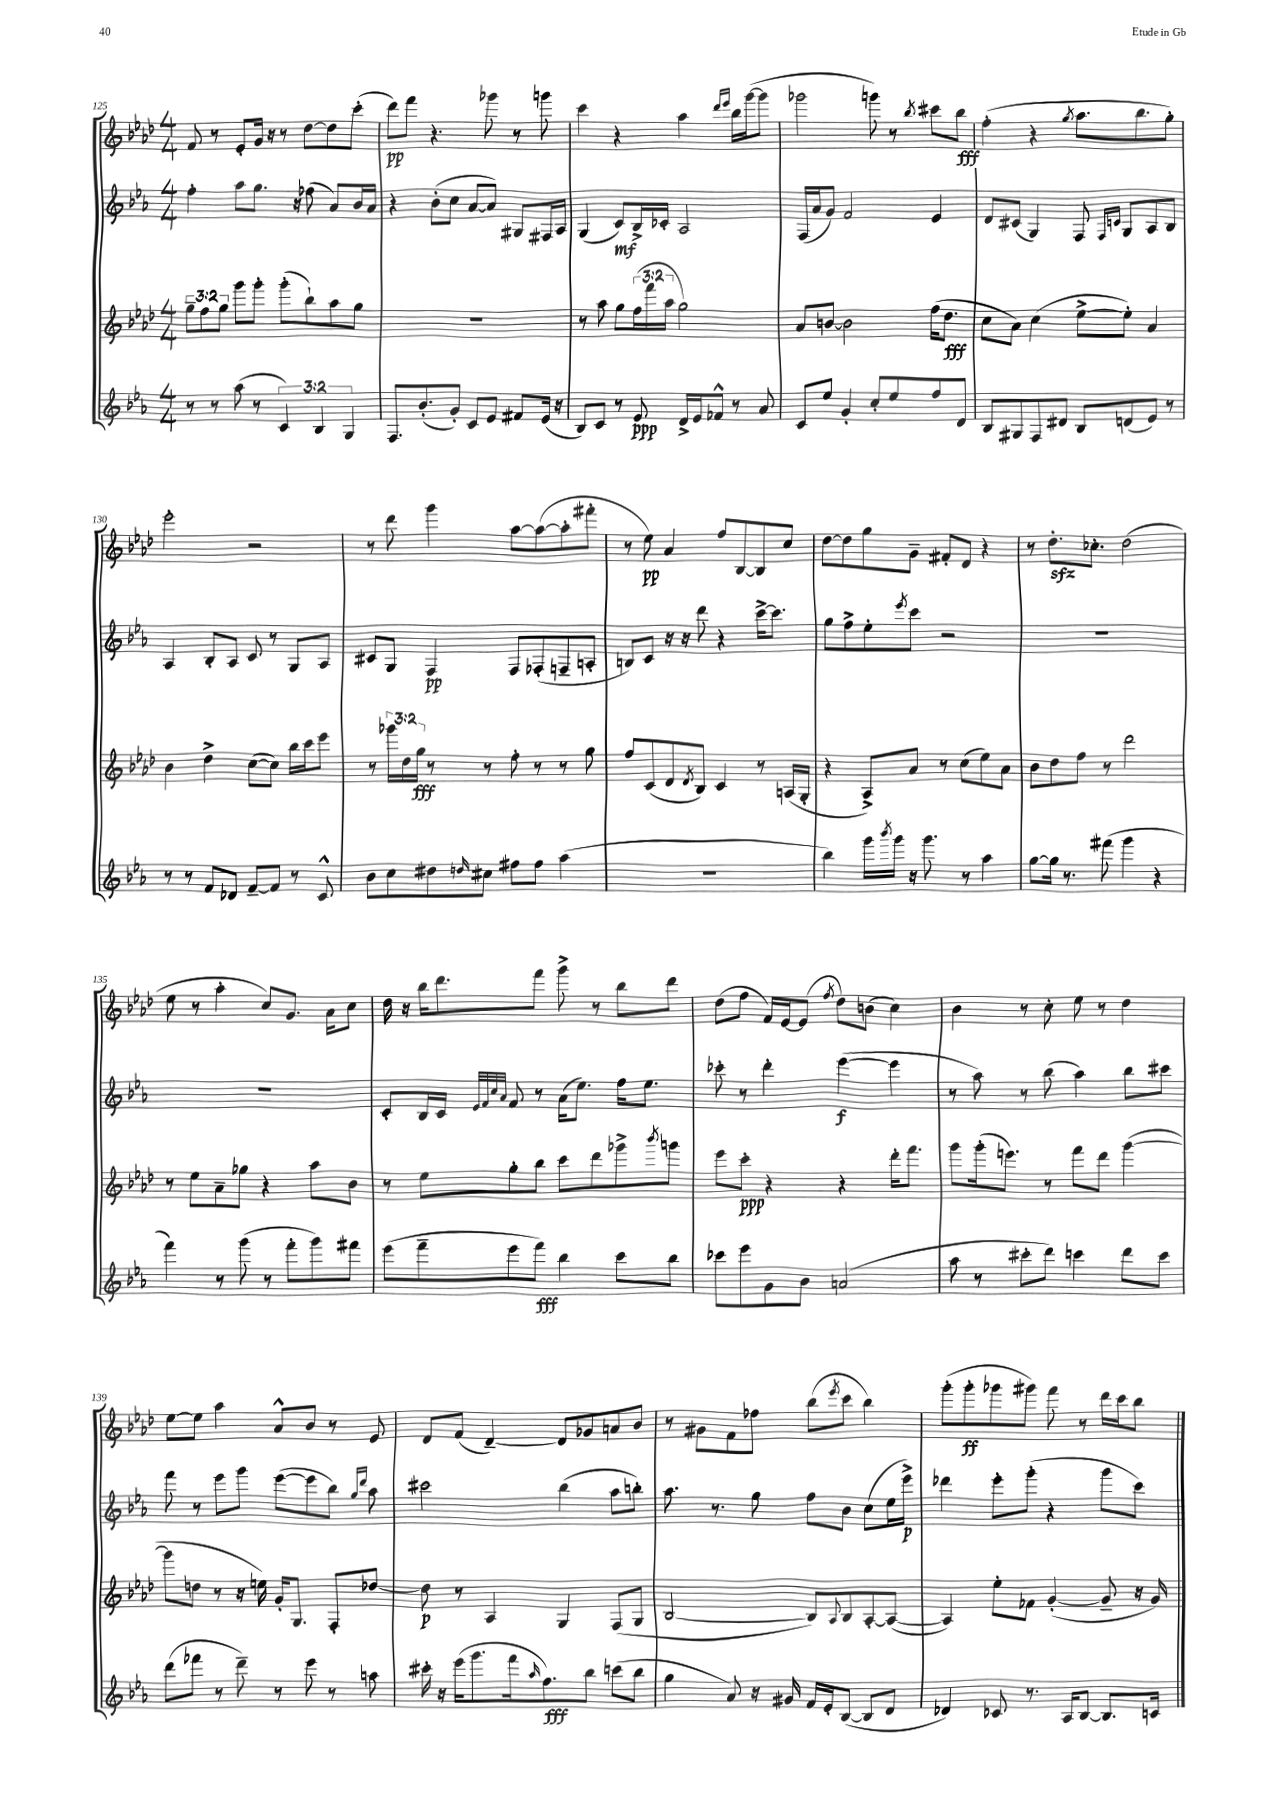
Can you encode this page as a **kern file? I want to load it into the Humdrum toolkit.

**kern	**kern	**kern	**kern
*staff4	*staff3	*staff2	*staff1
*clefG2	*clefG2	*clefG2	*clefG2
*k[b-e-a-]	*k[b-e-a-d-]	*k[b-e-a-]	*k[b-e-a-d-]
*M4/4	*M4/4	*M4/4	*M4/4
8r	12gg~	4ff'	8f
.	12ff	.	.
8r	.	.	8r
.	12gg	.	.
(8aa-	8ggg	8aa-	8e-'
8r	8ggg'	8.gg	16g
.	.	.	16r
6c)	(8ggg'	.	8r
.	.	16r	.
.	8bb-`)	(8ff-	[8dd-
6B-	.	.	.
.	8aa-	8a-)	8dd-]
6G	.	.	.
.	8gg	16b-	(8ccc'
.	.	16a-	.
=	=	=	=
8.F	1r	4r	8ddd-)
.	.	.	8fff
(8.b-'	.	.	.
.	.	(8b-'	4.r
8g')	.	8cc	.
8c	.	[8a-	.
8e-	.	8a-])	8ggg-
8f#	.	8G#	8r
(16e-	.	16F#	8ggg
16r	.	16A-	.
=	=	=	=
8B-)	8r	(4G	4ccc
8c	8aa-	.	.
8r	8gg	8c)	4r
8e-	(24ff	16B-^	.
.	24fff	.	.
.	.	16c-'	.
.	24aa-	.	.
16d^	2gg)	2A-	4aa-
16e-	.	.	.
8f-^^	.	.	.
.	.	.	16qqddd-
.	.	.	16qqeee-
8r	.	.	16bb-
.	.	.	([16ggg
8a-	.	.	8ggg]
=	=	=	=
8c	8a-	(16F	2ggg-
.	.	16a-	.
8ee-	[8b	8g)	.
4g'	2b]	2f	.
8cc'	.	.	8ggg)
8ee-	.	.	8r
.	.	.	8qbb-
8ff	(16ff	4e-	8ccc#
.	8.dd-	.	.
8d	.	.	8bb-
=	=	=	=
8B-	8cc	8d	(4ff'
8G#	8a-)	(8c#	.
8F	(4cc	4G)	4r
8d#	.	.	.
.	.	.	8qgg
8B-	[8ee-^	8F	8.aa-
.	.	16qqF	.
.	.	16qqc	.
(8d	8ee-'])	8G	.
.	.	.	8.bb-
8e-)	4a-	8A-	.
8r	.	8B-	8gg')
=	=	=	=
8r	4b-	4A-	2eee-'
8r	.	.	.
8f	4dd-^	8B-'	.
8d-	.	8A-	.
[8f~	([8cc	8c	2r
8f]	8cc])	8r	.
8r	16bb-	8G	.
.	16ccc	.	.
8c^^	8eee-	8A-	.
=	=	=	=
8b-	8r	8c#	8r
8cc	24ggg-	8G	8ddd-
.	24dd-	.	.
.	24gg	.	.
8dd#	8r	4F	4ggg
16qqdd	.	.	.
8cc#	8r	.	.
8ff#	8ff'	8F	[8aa-
8ff#	8r	(8F-'	(8aa-_
(4aa-	8r	8F~	8aa-']
.	8gg	8A'	8fff#'
=	=	=	=
1r	8ff	8B)	8r
.	(8c	8c	8ee-)
.	8d-	16r	4a-
.	.	16r	.
.	8qd-	.	.
.	8B-)	8ddd	.
.	4c	4r	8ff
.	.	.	[8B-
.	8r	[16ccc^	8B-]
.	.	8.ccc]	.
.	(16A	.	8cc
.	16G'	.	.
=	=	=	=
4bb-)	4r	8gg	[8dd-
.	.	8ff^	8dd-]
16ggg	8A-^)	8ee-'	8gg
8qbbb-	.	.	.
16ggg	.	.	.
.	.	8qeee-	.
16r	8a-	8ccc	8g~
8.ggg	.	.	.
.	8r	2r	8f#'
8r	(8cc	.	8d-
4aa-	8ee-)	.	4r
.	8a-	.	.
=	=	=	=
[8gg	8b-	1r	8r
16gg]	8dd-	.	8.dd-'
8.r	.	.	.
.	8ff	.	.
.	.	.	8.cc-'
(8fff#	8r	.	.
4ggg	2ddd-	.	(2dd-
4r	.	.	.
=	=	=	=
4fff)	8r	1r	8ee-
.	8ee-	.	8r
8r	8a-~	.	4aa-'
(8ggg	8gg-	.	.
8r	4r	.	8cc)
8fff'	.	.	8.g
8ggg)	8aa-	.	.
.	.	.	16a-
8fff#	8b-	.	8cc
=	=	=	=
(8eee-	8r	8c'	16dd-
.	.	.	16r
8fff~	8ee-	16B-	16bb-
.	.	16c	8.ddd-
.	.	32qqe-	.
.	.	32qqf	.
.	.	32qqcc	.
.	.	32qqa-	.
8eee-	8gg'	8f	.
8fff)	8bb-	8r	8fff
4bb-	8ccc	(16a-	8ggg^
.	.	8.ee-)	.
.	8ddd-	.	8r
8ccc	8ggg-^	16ff	8bb-
.	.	8.ee-	.
.	8qbbb-	.	.
8bb-	8ggg	.	8ddd-
=	=	=	=
8ccc-	8eee-	8ccc-'	(8dd-
8eee-	8ccc'	8r	8ff
8g	4r	4ddd'	16f)
.	.	.	[16e-
8b-	.	.	(8e-]
.	.	.	8qff
(2a	4r	([4eee-	8dd-)
.	.	.	(8b
.	16ddd-'	4eee-]	4cc)
.	8.fff	.	.
=	=	=	=
8aa-	8ggg	8r	4b-
8r	(16ggg'	8aa-)	.
.	8.eee)	.	.
8ccc#'	.	8r	8r
8ddd)	8r	(8bb-	8cc'
4ccc	8fff	4aa-)	8ee-
.	8ddd-	.	8r
8ddd	([4ggg	8bb-	4dd-
8ccc	.	8ccc#	.
=	=	=	=
(8ddd	8ggg]	8fff	[8ee-
8fff-	8dd	8r	8ee-]
8r	8r	8eee-	4aa-
8ddd~)	16r	8ggg	.
.	16ee)	.	.
8r	16g'	([8eee-	8a-^^
.	8.G	.	.
8eee-	.	8eee-]	8b-
8r	8F'	8bb-)	8r
.	.	16qqgg	.
.	.	16qqddd	.
8aa	[8dd-	8aa-	8e-
=	=	=	=
16ccc#'	8dd-]	2ccc#	8d-
16r	.	.	.
(16eee-	8r	.	(8f
8.ggg	.	.	.
.	4A-	.	[4d-~)
16fff	.	.	.
16qqaa-	.	.	.
8.ff)	.	.	.
.	4G	(4bb-	8d-]
8bb-	.	.	8g-
(8ccc	(8F	8aa-	8a
8bb-	8G	8bb')	8b-
=	=	=	=
4gg	[2B-	8.aa-	8r
.	.	.	8g#
.	.	8.r	.
8a-)	.	.	8f
16r	.	8gg	8ff-
16g#	.	.	.
16f	8B-])	8ff	(8bb-
16e-'	.	.	.
.	8qqA-	.	8qeee-
([8B-	8B-	8b-	8ccc
8B-]	[8A-'	(8cc	4bb-)
8d	(8A-_	16ee-	.
.	.	16eee-^)	.
=	=	=	=
4d-)	4A-])	4ddd-	(8ggg'
.	.	.	8ggg'
8c-	8ee-'	8eee-'	8ggg-
8.r	8f-	(8ggg'	8ggg#)
.	([4g'	4r	8fff
16A-	.	.	.
[8B-	.	.	8r
8.B-]	8g~]	8ggg	16ddd-
.	.	.	16ccc
.	16r	8ccc)	8bb-
16c	16g)	.	.
==	==	==	==
*-	*-	*-	*-
